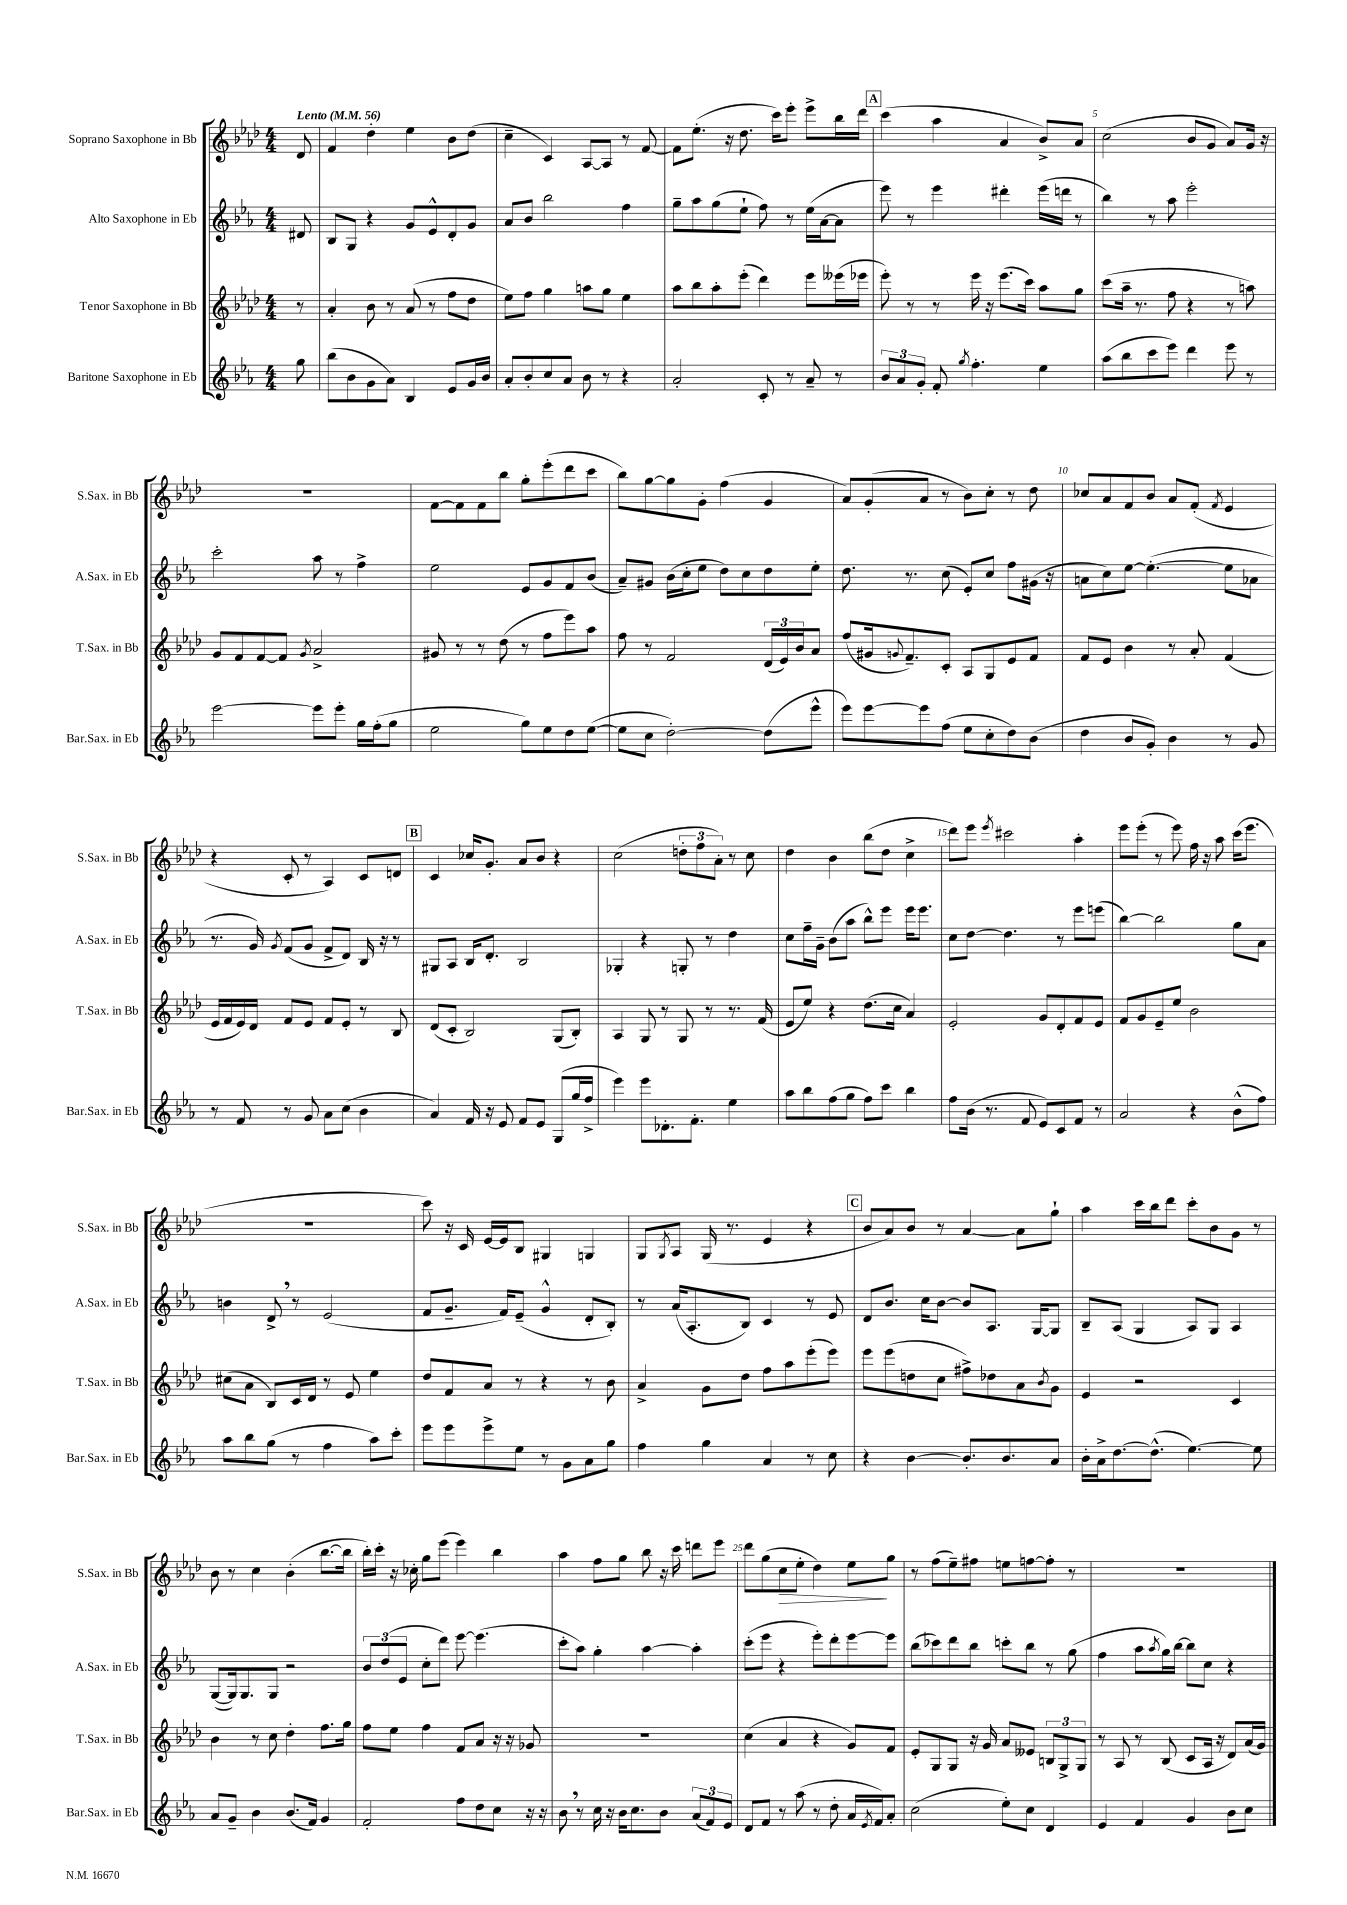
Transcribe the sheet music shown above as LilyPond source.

<<
\new StaffGroup <<
\new Staff = "s0" \with { instrumentName = "Soprano Saxophone in Bb" shortInstrumentName = "S.Sax. in Bb" } {
    \clef treble \key aes \major \numericTimeSignature \time 4/4 \partial 8 \tempo "Lento" 4 = 56
    des'8 |
    f'4 des''4-. ees''4 bes'8 des''8( |
    c''4-- c'4) aes8~ aes8 r8 f'8~ |
    f'8 ees''8.-.( r16 des''8. c'''16) ees'''8-. ees'''8-> bes''16 des'''16 |
    \mark \markup { \box "A" } c'''4( aes''4 aes'4 bes'8->) aes'8 |
    c''2( bes'8 g'8 aes'8) g'16 r16 |
    r1 |
    f'8~ f'8 f'8 bes''8 g''8-. ees'''8-.( des'''8 c'''8 |
    bes''8) g''8~ g''8 g'8-. f''4( g'4 |
    aes'8) g'8-.( aes'8 r8 bes'8) c''8-. r8 des''8 |
    ces''8 aes'8 f'8 bes'8 aes'8 f'8-.( \acciaccatura { f'8 } ees'4 |
    r4 c'8-. r8 aes4) c'8 d'8 |
    \mark \markup { \box "B" } c'4 ces''16 g'8.-. aes'8 bes'8 r4 |
    c''2( \tuplet 3/2 { d''8-. f''8 aes'8-.) } r8 c''8 |
    des''4 bes'4 bes''8( des''8 c''4-> |
    des'''8) ees'''8 \acciaccatura { ees'''8 } cis'''2 aes''4-. |
    ees'''8 ees'''8-.( r8 ees'''8) f''16 r16 aes''8 c'''16( ees'''8. |
    R1 |
    c'''8) r16 c'16 ees'16~ ees'16 bes8 gis4 g4 |
    g8 \acciaccatura { g8 } aes8 g16( r8. ees'4 r4 |
    \mark \markup { \box "C" } bes'8 aes'8) bes'8 r8 aes'4~ aes'8 g''8-! |
    aes''4 c'''16 bes''16 des'''8 c'''8-. bes'8 g'8 r8 |
    bes'8 r8 c''4 bes'4-.( bes''8.~ bes''16 |
    bes''16-.) c'''16-. r16 ces''16-. g''8 ees'''8( ees'''4) bes''4 |
    aes''4 f''8 g''8 bes''8 r16 c'''16 d'''8 ees'''8 |
    des'''8 g''8( c''8\> ees''8-. des''4) ees''8\! g''8 |
    r8 f''8( ees''8--) fis''8 e''8 f''8~ f''8-. r8 |
    r1 \bar "|." |
}
\new Staff = "s1" \with { instrumentName = "Alto Saxophone in Eb" shortInstrumentName = "A.Sax. in Eb" } {
    \clef treble \key ees \major \numericTimeSignature \time 4/4 \partial 8
    dis'8 |
    bes8 g8 r4 g'8 ees'8-^ d'8-. g'8 |
    aes'8 bes'8 bes''2 f''4 |
    g''8-- aes''8 g''8( ees''8-! f''8) r8 ees''16( aes'16~ aes'8 |
    \mark \markup { \box "A" } ees'''8) r8 ees'''4 dis'''4-. ees'''16( d'''16 r8 |
    bes''4) r8 aes''8 ees'''2-. |
    c'''2-. aes''8 r8 f''4-> |
    ees''2 ees'8 g'8 f'8 bes'8( |
    aes'8--) gis'8 bes'16( c''16-. ees''8 d''8) c''8 d''8 ees''8-. |
    d''8. r8. c''8( ees'8-.) c''8 f''8 gis'16( r16 |
    a'8 c''8) ees''8~ ees''4.~-.( ees''8 aes'8 |
    r8. g'16) \acciaccatura { g'8 } f'8( g'8 f'8-> d'8) bes16 r16 r8 |
    \mark \markup { \box "B" } gis8 aes8 bes16 d'8.-. bes2 |
    ges4-. r4 g8-. r8 d''4 |
    c''8 f''16-- g'16-- bes'8( aes''8 bes''8-^) ees'''8 ees'''16 ees'''8. |
    c''8 d''8~ d''4. r8 ees'''8 e'''8( |
    bes''4~) bes''2 g''8 aes'8 |
    b'4 d'8-> \breathe r8 ees'2( |
    f'8 g'8.-- f'16) ees'8--( g'4-^ d'8-. bes8-.) |
    r8 aes'16( aes8.-. bes8) c'4 r8 ees'8 |
    \mark \markup { \box "C" } d'8 bes'8. c''16 bes'8~ bes'8 aes8. g16~ g8 |
    bes8-- aes8( g4 aes8) g8 aes4 |
    g8~( g16) g8. g8 r2 |
    \tuplet 3/2 { bes'8 d''8( ees'8 } c''8-. d'''8) ees'''8~ ees'''4.( |
    c'''8-. aes''8) g''4-. aes''4~ aes''4-. |
    c'''8-.( ees'''8 r4 ees'''8-.) d'''8-. ees'''8~ ees'''8 |
    bes''8( ces'''8) d'''8 bes''8 c'''8-. bes''8 r8 g''8( |
    f''4 aes''8 \acciaccatura { aes''8 } g''16) bes''16~ bes''8 c''8 r4 \bar "|." |
}
\new Staff = "s2" \with { instrumentName = "Tenor Saxophone in Bb" shortInstrumentName = "T.Sax. in Bb" } {
    \clef treble \key aes \major \numericTimeSignature \time 4/4 \partial 8
    r8 |
    aes'4-. bes'8 r8 aes'8( r8 f''8 des''8 |
    ees''8) f''8 g''4 a''8 g''8 ees''4 |
    aes''8 bes''8 aes''8-. ees'''8-.( des'''4) ees'''8 eeses'''16( ees'''16 |
    \mark \markup { \box "A" } ees'''8-.) r8 r8 ees'''16 r16 ees'''8.( c'''16) aes''8 g''8 |
    c'''8( aes''16-- r8. f''8 r4 r8 a''8) |
    g'8 f'8 f'8~ f'8 \acciaccatura { g'8 } aes'2-> |
    gis'8 r8 r8 des''8( r8 f''8 ees'''8) aes''8 |
    f''8 r8 f'2 \tuplet 3/2 { des'16( ees'16) bes'16 } aes'8 |
    f''8( gis'16 \appoggiatura { g'8 } f'8.--) c'8-. aes8 g8 ees'8 f'8 |
    f'8 ees'8 bes'4 r8 aes'8-. f'4( |
    ees'16 f'16 ees'16) des'16 f'8 ees'8 f'8 ees'8-. r8 bes8 |
    \mark \markup { \box "B" } des'8( c'8-. bes2) g8( bes8-.) |
    aes4 g8 r8 g8 r8 r8. f'16( |
    ees'8 ees''8) r4 des''8.( c''16 aes'4) |
    ees'2-. g'8 des'8-. f'8 ees'8 |
    f'8 g'8 ees'8-- ees''8 bes'2 |
    cis''8( aes'8 bes8) c'16 des'16 r8 ees'8 ees''4 |
    des''8 f'8 aes'8 r8 r4 r8 bes'8 |
    aes'4-> g'8 des''8 f''8 aes''8 ees'''8-.( ees'''8) |
    \mark \markup { \box "C" } ees'''8 ees'''8( d''8 c''8 fis''8->) des''8 aes'8 \acciaccatura { bes'8 } g'8 |
    ees'4 r2 c'4 |
    bes'4 r8 c''8 des''4-. f''8. g''16 |
    f''8 ees''8 f''4 f'8 aes'8 r16 r16 ges'8 |
    r1 |
    c''4( aes'4 r4 g'8) f'8 |
    ees'8-. g8 g8 r16 g'16 aes'8 eeses'8 \tuplet 3/2 { b8 g8-> g8 } |
    r8 aes8 r8 bes8( c'8 aes16 r16 des'8) aes'16( g'16) \bar "|." |
}
\new Staff = "s3" \with { instrumentName = "Baritone Saxophone in Eb" shortInstrumentName = "Bar.Sax. in Eb" } {
    \clef treble \key ees \major \numericTimeSignature \time 4/4 \partial 8
    g''8 |
    bes''8( bes'8 g'8 aes'8) bes4 ees'8 g'16 bes'16 |
    aes'8-. bes'8-. c''8 aes'8 bes'8 r8 r4 |
    aes'2-. c'8-. r8 aes'8-- r8 |
    \mark \markup { \box "A" } \tuplet 3/2 { bes'8 aes'8 g'8-. } f'8-. \acciaccatura { g''8 } f''4.-. ees''4 |
    aes''8( bes''8 c'''8 ees'''8) d'''4 ees'''8 r8 |
    ees'''2~ ees'''8 ees'''8-. g''16 f''16-.( g''8 |
    ees''2 g''8) ees''8 d''8 ees''8~( |
    ees''8 c''8 d''2~-.) d''8( ees'''8-^ |
    ees'''8) ees'''8~ ees'''8 f''8( ees''8 c''8-. d''8) bes'8( |
    d''4 bes'8 g'8-.) bes'4 r8 g'8 |
    r8 f'8 r8 g'8 aes'8 c''8( bes'4 |
    \mark \markup { \box "B" } aes'4) f'16 r16 ees'8 f'8 ees'8 g8( g''16 f''16-> |
    ees'''4) ees'''8 des'8.-. f'8.-. ees''4 |
    aes''8 bes''8 f''8( g''8 f''8) c'''8 bes''4 |
    f''8 bes'16( r8. f'8 ees'8) c'8 f'8 r8 |
    aes'2 r4 bes'8-^( f''8) |
    aes''8 bes''8 g''8( r8 f''4 aes''8) c'''8-. |
    ees'''8 ees'''8 ees'''8-> ees''8 r8 g'8 aes'8 g''8 |
    f''4 g''4 aes'4 r8 c''8 |
    \mark \markup { \box "C" } r4 bes'4~ bes'8.-. bes'8. aes'8 |
    bes'16-. aes'16-> d''8.~ d''8.-^( ees''4.~) ees''8 |
    aes'8 g'8-- bes'4 bes'8.( f'16) g'4 |
    f'2-. f''8 d''8 c''8 r16 r16 |
    bes'8 \breathe r8 c''16 r16 bes'16 c''8. bes'8 \tuplet 3/2 { aes'8( f'8) ees'8 } |
    d'8 f'8 r8 aes''8( r8 d''8-. aes'16 \acciaccatura { ees'8 } f'16) aes'8-. |
    c''2( ees''8-.) c''8 d'4 |
    ees'4 f'4 g'4 bes'8 c''8 \bar "|." |
}
>>
>>
\layout { \context { \Score \override BarNumber.break-visibility = ##(#f #t #t) barNumberVisibility = #(every-nth-bar-number-visible 5) } }
